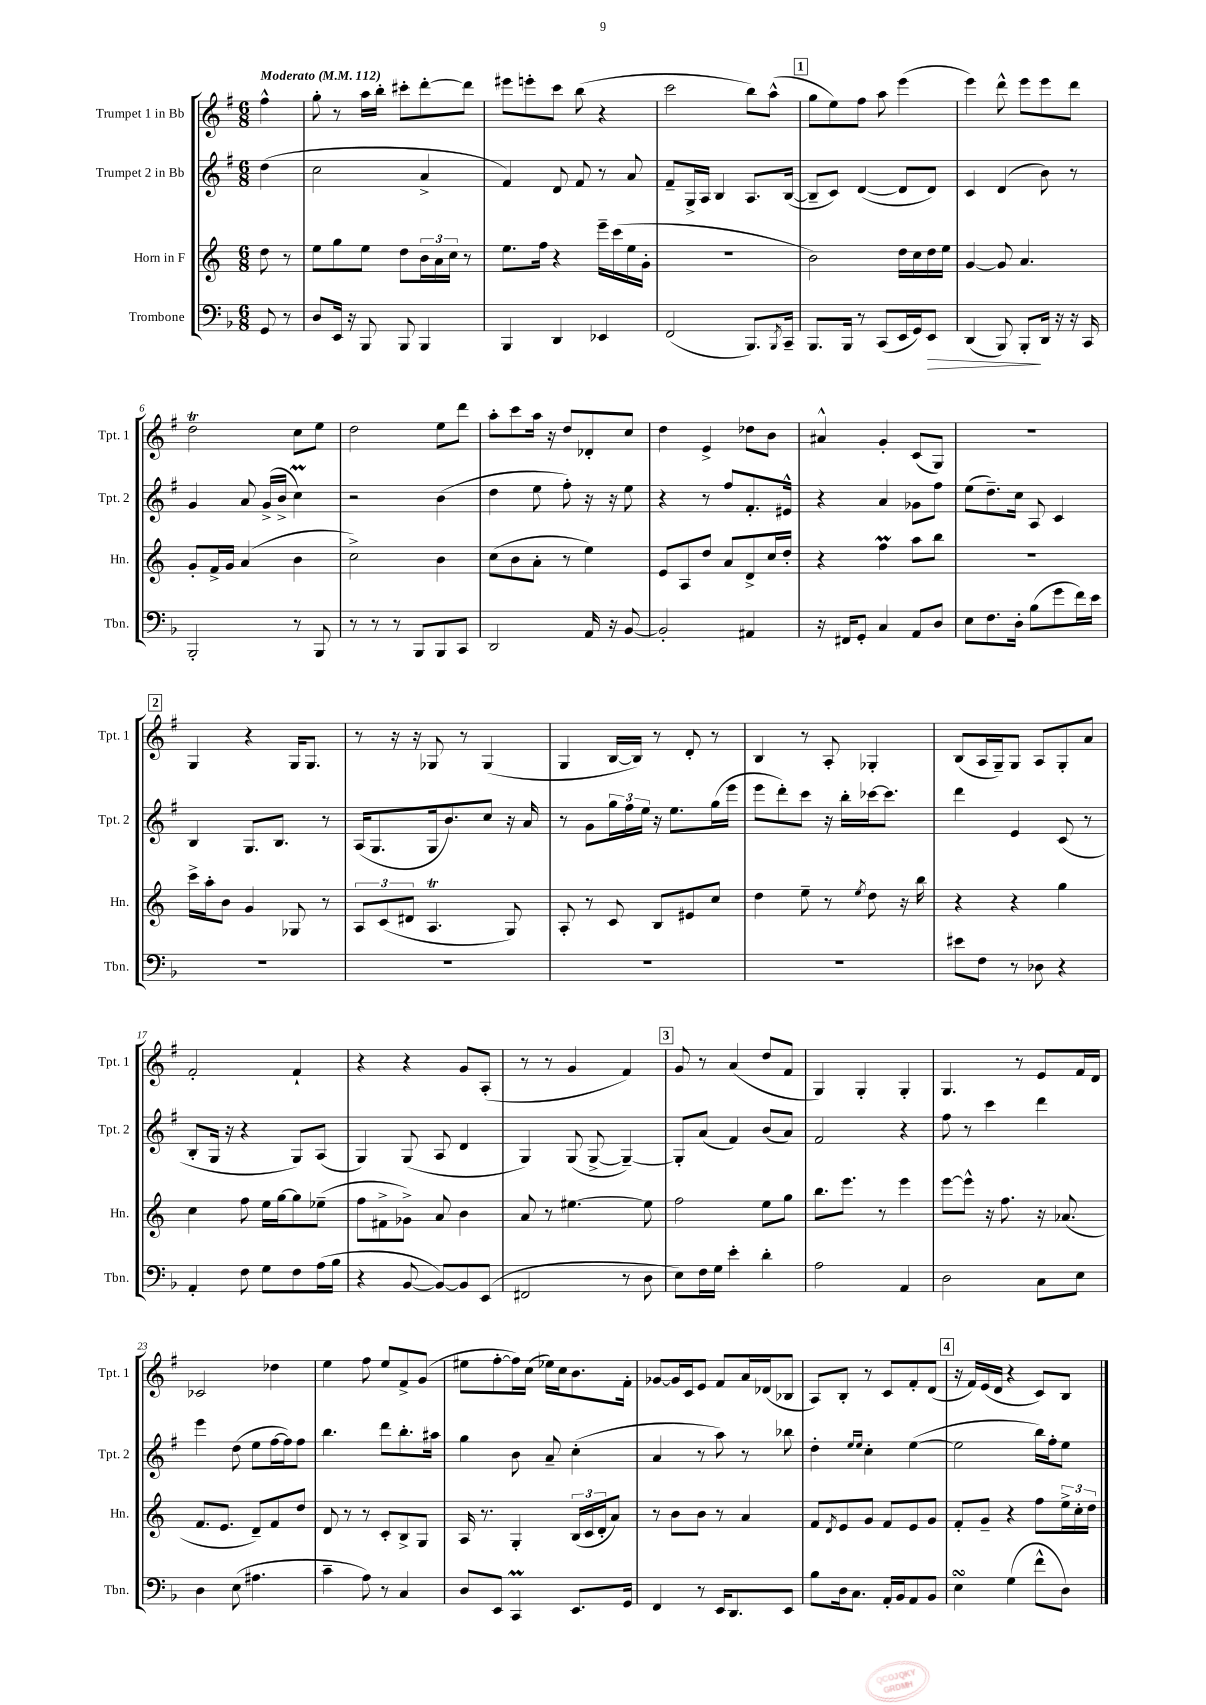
<<
\new StaffGroup <<
\new Staff = "s0" \with { instrumentName = "Trumpet 1 in Bb" shortInstrumentName = "Tpt. 1" } {
    \clef treble \key g \major \numericTimeSignature \time 6/8 \partial 4 \tempo "Moderato" 4 = 112
    fis''4-^ |
    g''8-. r8 a''16 b''16-. cis'''8-. d'''8~-. d'''8 |
    eis'''8 e'''8-. c'''8 b''8( r4 |
    c'''2 b''8) a''8-^( |
    \mark \markup { \box "1" } g''8 e''8) fis''8 a''8 e'''4( |
    e'''4) d'''8-^ e'''8 e'''8 d'''8 |
    d''2\trill c''8 e''8 |
    d''2 e''8 d'''8 |
    a''8-. c'''8 a''16 r16 d''8 des'8-. c''8 |
    d''4 e'4-> des''8 b'8 |
    ais'4-^ g'4-. c'8( g8) |
    R2. |
    \mark \markup { \box "2" } g4 r4 g16 g8. |
    r8 r16 r16 ges8 r8 ges4( |
    g4 b16~ b16) r8 d'8-. r8 |
    b4 r8 a8-. ges4-. |
    b8( a16 g16--) g8 a8 g8-. a'8 |
    fis'2-. fis'4-! |
    r4 r4 g'8 a8-.( |
    r8 r8 g'4 fis'4) |
    \mark \markup { \box "3" } g'8 r8 a'4( d''8 fis'8 |
    g4) g4-. g4-. |
    g4. r8 e'8 fis'16 d'16 |
    ces'2 des''4 |
    e''4 fis''8 e''8 fis'8-> g'8( |
    eis''8 fis''8~-. fis''16) c''16( ees''16) c''16 b'8. fis'16-. |
    ges'8~ ges'16 c'16 e'8 fis'8 a'16 des'16( bes8 |
    a8) b8-. r8 c'8 fis'8-. d'8( |
    \mark \markup { \box "4" } r16 fis'16) e'16( d'16 r4 c'8) b8 \bar "|." |
}
\new Staff = "s1" \with { instrumentName = "Trumpet 2 in Bb" shortInstrumentName = "Tpt. 2" } {
    \clef treble \key g \major \numericTimeSignature \time 6/8 \partial 4
    d''4( |
    c''2 a'4-> |
    fis'4) d'8 fis'8 r8 a'8 |
    fis'8-- g16-> a16 b4 a8. b16~( |
    \mark \markup { \box "1" } b8-- c'8) d'4~( d'8 d'8) |
    c'4 d'4( b'8) r8 |
    g'4 a'8 g'16->( b'16-> c''4\prall) |
    r2 b'4( |
    d''4 e''8 fis''8-.) r16 r16 e''8 |
    r4 r8 fis''8 fis'8.-. eis'16-^ |
    r4 a'4 ges'8 fis''8 |
    e''8( d''8.--) c''16 a8 c'4 |
    \mark \markup { \box "2" } b4 g8. b8. r8 |
    a16( g8. g16 b'8.) c''8 r16 a'16 |
    r8 g'8 \tuplet 3/2 { g''16 fis''16 e''16 } r16 e''8. g''16( e'''16 |
    e'''8 d'''8-.) c'''8 r16 b''16-. ces'''16~ ces'''8. |
    d'''4 e'4 c'8( r8 |
    b8-. g16 r16 r4 g8) a8( |
    g4) g8( a8 d'4 |
    g4) g8( g8~-> g4~--) |
    \mark \markup { \box "3" } g8-. a'8( fis'4) b'8( a'8) |
    fis'2 r4 |
    fis''8 r8 c'''4 d'''4 |
    e'''4 d''8( e''8 fis''16~ fis''16) fis''8 |
    b''4. d'''8 b''8.-. ais''16 |
    g''4 b'8 a'8-- c''4-.( |
    a'4 r8 a''8) r8 bes''8 |
    d''4-. \grace { e''16 e''16 } c''4-. e''4~( |
    \mark \markup { \box "4" } e''2 b''16) fis''16-. e''8 \bar "|." |
}
\new Staff = "s2" \with { instrumentName = "Horn in F" shortInstrumentName = "Hn." } {
    \clef treble \key c \major \numericTimeSignature \time 6/8 \partial 4
    d''8 r8 |
    e''8 g''8 e''8 d''8 \tuplet 3/2 { b'16 a'16 c''16 } r8 |
    e''8. f''16 r4 e'''16-- c'''16( e''16 g'16-. |
    R2. |
    \mark \markup { \box "1" } b'2) d''16 c''16 d''16 e''16 |
    g'4~ g'8 a'4. |
    g'8-. f'16-> g'16 a'4( b'4 |
    c''2->) b'4 |
    c''8( b'8 a'8-. r8 e''4) |
    e'8 a8 d''8 a'8 d'8-> c''16 d''16-. |
    r4 f''4\prall a''8 b''8 |
    R2. |
    \mark \markup { \box "2" } c'''16-> a''16-. b'8 g'4 ges8 r8 |
    \tuplet 3/2 { a8 c'8( dis'8 } a4.\trill g8) |
    a8-. r8 c'8 b8 eis'8 c''8 |
    d''4 e''8-- r8 \acciaccatura { e''8 } d''8 r16 b''16 |
    r4 r4 g''4 |
    c''4 f''8 e''16 g''16~ g''8 ees''8--( |
    f''8 fis'8-> ges'8->) a'8 b'4 |
    a'8 r8 eis''4.~ eis''8 |
    \mark \markup { \box "3" } f''2 e''8 g''8 |
    b''8. e'''8. r8 e'''4 |
    e'''8~ e'''8-^ r16 f''8. r16 aes'8.( |
    f'8. e'8. d'8--) f'8 d''8 |
    d'8 r8 r8 c'8-. b8-> g8 |
    a16 r8. g4-. \tuplet 3/2 { b16( c'16 d'16-. } a'8) |
    r8 b'8 b'8 r8 a'4 |
    f'8 \acciaccatura { d'8 } e'8 g'8 f'8 e'8 g'8 |
    \mark \markup { \box "4" } f'8-. g'8-- r4 f''8 \tuplet 3/2 { e''16-> c''16-. d''16 } \bar "|." |
}
\new Staff = "s3" \with { instrumentName = "Trombone" shortInstrumentName = "Tbn." } {
    \clef bass \key f \major \numericTimeSignature \time 6/8 \partial 4
    g,8 r8 |
    d8 e,16 r16 bes,,8 bes,,8 bes,,4 |
    bes,,4 d,4 ees,4 |
    f,2( bes,,8.) \acciaccatura { bes,,8 } c,16-- |
    \mark \markup { \box "1" } bes,,8. bes,,16 r8 c,8( e,16 g,16) e,8\> |
    d,4( bes,,8) bes,,8-.\! d,16 r16 r16 c,16 |
    bes,,2-. r8 bes,,8 |
    r8 r8 r8 bes,,8 bes,,8 c,8 |
    d,2 a,16 r16 bes,8~ |
    bes,2-. ais,4 |
    r16 fis,16 g,8-. c4 a,8 d8 |
    e8 f8. d16-. bes8( g'8 f'16) e'16 |
    \mark \markup { \box "2" } R2. |
    R2. |
    R2. |
    R2. |
    eis'8 f8 r8 des8 r4 |
    a,4-. f8 g8 f8 a16( bes16 |
    r4 bes,8~ bes,8~) bes,8 e,8( |
    fis,2 r8 d8 |
    \mark \markup { \box "3" } e8) f16 g16 e'4-. d'4-. |
    a2 a,4 |
    d2 c8 e8 |
    d4 e8( ais4. |
    c'4-- a8) r8 c4 |
    d8 e,8 c,4\prall e,8. g,16 |
    f,4 r8 e,16 d,8. e,8 |
    bes8 d16 c8. a,16-. bes,16 a,8 bes,8 |
    \mark \markup { \box "4" } e4\turn g4( f'8-^ d8) \bar "|." |
}
>>
>>
